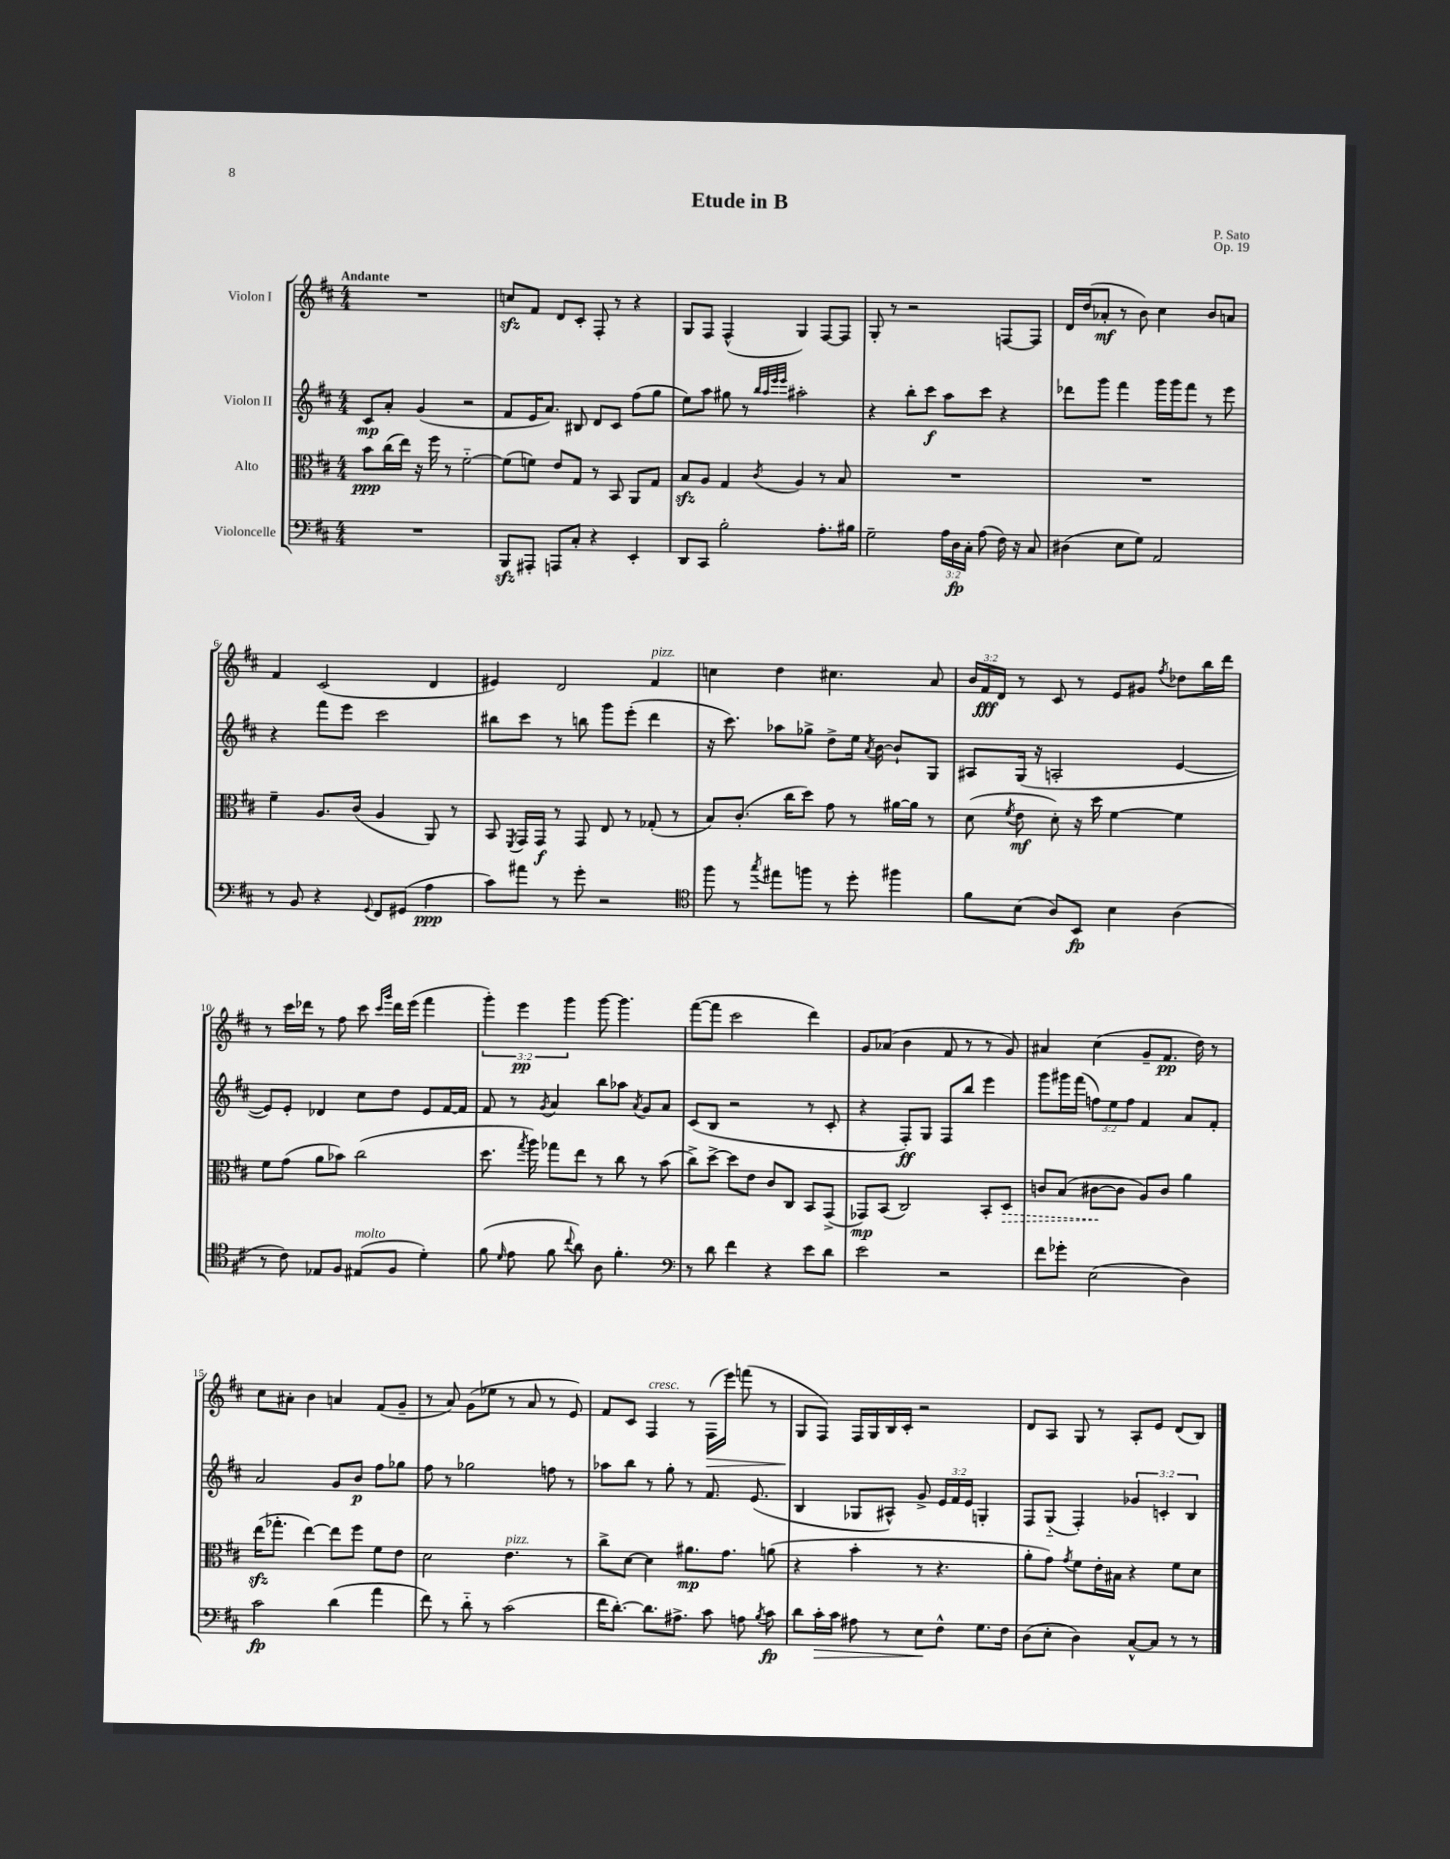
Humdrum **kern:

**kern	**kern	**kern	**kern
*staff4	*staff3	*staff2	*staff1
*clefF4	*clefC3	*clefG2	*clefG2
*k[f#c#]	*k[f#c#]	*k[f#c#]	*k[f#c#]
*M4/4	*M4/4	*M4/4	*M4/4
1r	8b	8c#	1r
.	(16cc#	8a'	.
.	16ee)	.	.
.	16r	(4g	.
.	16ff#	.	.
.	8r	.	.
.	[2f#'~	2r	.
=	=	=	=
8BBB	(8f#]	8f#	8cc
8AAA#'	8f)	16e	8f#
.	.	8.a)	.
8AAA	8e	.	8d
8C#'	8G	8B#	8c#'
4r	8r	8d	8F#'
.	8BB	8c#	8r
4EE'	8AA	(8ff#	4r
.	8G	8gg	.
=	=	=	=
8DD	8B	8ee)	8G
8CC#	8A	8aa	8F#
2B'	4G	8gg#	(4F#^^
.	.	8r	.
.	.	32qqbb	.
.	.	32qqaa	.
.	.	32qqeee	.
.	8qc#	32qqeee	.
.	4A	2aa#'	4G)
8.A'	8r	.	[8F#
.	8B	.	8F#]
16B#	.	.	.
=	=	=	=
2G~	1r	4r	8G'
.	.	.	8r
.	.	8bb'	2r
.	.	8ccc#	.
24A	.	8aa	.
24D	.	.	.
24C#'	.	.	.
(8A	.	8ccc#	.
16F#)	.	4r	[8F
16r	.	.	.
8C#	.	.	8F]
=	=	=	=
(4D#	1r	8ddd-	16d
.	.	.	(16dd
.	.	8ggg	8a-'
8E	.	4fff#	8r
8G)	.	.	8b)
2AA	.	16ggg	4cc#
.	.	16ggg	.
.	.	8fff#	.
.	.	8r	8b
.	.	8eee	8a
=	=	=	=
8r	4f#~	4r	4f#
8BB	.	.	.
4r	8.A	8fff#	(2c#
.	.	8eee	.
.	(16c#	.	.
8qqGG	.	.	.
8FF#	4A	2ccc#	.
(8GG#	.	.	.
4A	8AA)	.	4d
.	8r	.	.
=	=	=	=
8c#)	8BB	8bb#	4e#)
.	8qFF#	.	.
8a#	16GG	8ccc#	.
.	16GG	.	.
8r	8r	8r	2d
8g'	8GG	8bb	.
2r	8E	8ggg	.
.	8r	(8eee'	.
.	(8G-'	4ddd	4f#
.	8r	.	.
=	=	=	=
*clefC4	*	*	*
8ff#	8B)	16r	4cc
.	.	8.ccc#)	.
8r	(8.c#'	.	.
8qgg	.	.	.
8ee#	.	8aa-	4dd
.	16cc#	.	.
8ff	8dd)	8gg-^	.
8r	8g	8dd^	4.cc#
8dd'	8r	16ee	.
.	.	8qa	.
.	.	[16b	.
4ff#	[16a#	8b`]	.
.	16a#]	.	.
.	8r	8G	8a
=	=	=	=
8f#	(8d	8A#	24b
.	.	.	24f#
.	.	.	24d
.	8qf#	.	.
(8B	8e	(16G	8r
.	.	16r	.
8A)	8d')	2A'	8c#
8BB	16r	.	8r
.	16dd	.	.
4B	[4f#	.	8e
.	.	.	8g#
.	.	.	8qff#
(4A	4f#]	[4e	8dd-
.	.	.	16bb
.	.	.	16ddd
=	=	=	=
8r	8f#	8e])	8r
8c#)	(8g	8e'	16ccc#
.	.	.	16ddd-
8E-	8a	4d-	8r
8F#	8b-)	.	8ff#
(8E#	(2cc#	8cc#	8ccc#
.	.	.	16qqccc#
.	.	.	16qqggg
8F#	.	8dd	16ddd-
.	.	.	(16eee
4d')	.	8e	4fff#
.	.	[16f#	.
.	.	16f#]	.
=	=	=	=
(8f#	8.dd	8f#	6ggg')
16qqd	.	.	.
8e	.	8r	.
.	.	.	6eee
.	8qgg	.	.
.	16aa)	.	.
.	.	8qg	.
8f#	8gg-	4a	.
.	.	.	6ggg
8qqcc#	.	.	.
8a)	8ee	.	.
8A	8r	8bb	[8ggg
4.f#'	8cc#	8aa-	4.ggg]
.	.	8qa	.
.	8r	8g	.
.	(8b	8a	.
=	=	=	=
*clefF4	*	*	*
8r	8cc#^)	(8c#	([8fff#
8d	[8dd^	8B	8fff#]
4f#	8dd]	2r	2ccc#
.	8e	.	.
4r	8c#	.	.
.	8C#	.	.
8e	8BB	8r	4ddd)
8d	(8GG^	8c#'	.
=	=	=	=
2e	8GG-)	4r	8g
.	(8BB	.	(8a-
.	2C#)	8F#')	4b
.	.	8G	.
2r	.	8F#	8f#
.	.	8bb	8r
.	8BB'	4eee	8r
.	8D	.	8g)
=	=	=	=
8f#	8c	8ggg	4a#
8g-'	(8B	16ggg#	.
.	.	(16fff#	.
(2E	[8c#	12ff)	(4cc#
.	.	12ee	.
.	8c#]	.	.
.	.	12ff	.
.	8A)	4f#	8g~
.	8c#	.	8.f#
4D)	4a	8a	.
.	.	.	16dd)
.	.	8f#'	8r
=	=	=	=
2c#	(16ee	2a	8cc#
.	8.gg-'	.	.
.	.	.	8a#'
.	[4ee)	.	4b
(4d	8ee]	8g	4a
.	8ff#	8b	.
4a	8f#	8ff#	(8f#
.	8e	8gg-	8g~
=	=	=	=
8f#)	2d	8ff#	8r
8r	.	8r	8a)
8d'~	.	2gg-	(8g
8r	.	.	8ee-
(2c#	4.e	.	8r
.	.	.	8a
.	.	8ff	8r
.	8r	8r	8e)
=	=	=	=
16f#	8cc#^	8aa-	8f#
[8.d')	.	.	.
.	[8d	8bb	8c#
8.d]	4d]	8r	4F#
.	.	8gg'	.
8.A#^	.	.	.
.	8.a#	8r	8r
8c#	.	8.f#	(16F#
.	8.g	.	16eee)
8A	.	.	(8fff
.	.	(8.e	.
8qB	.	.	.
8c#	(8a	.	8r
=	=	=	=
8d	4r	4B	8G
16c#'	.	.	8F#)
16c#	.	.	.
8A#	4b'	8G-	16F#
.	.	.	16G
8r	.	8A#^^)	16B
.	.	.	16c#'
8E	8r	8g^	2r
8F#^^	4.r	24e	.
.	.	24f#	.
.	.	24e	.
8.G	.	4G'	.
16F#	.	.	.
=	=	=	=
(8D	8a'	8F#	8d
8E'	8g)	(8G'~	8A
.	8qg	.	.
4D)	8f#	4F#')	8G
.	16e'	.	8r
.	16B#	.	.
[8C#^^	4r	6g-	8A'
8C#]	.	.	8e
.	.	6c'	.
8r	8f#	.	(8d
.	.	6B	.
8r	8d	.	8B)
==	==	==	==
*-	*-	*-	*-
